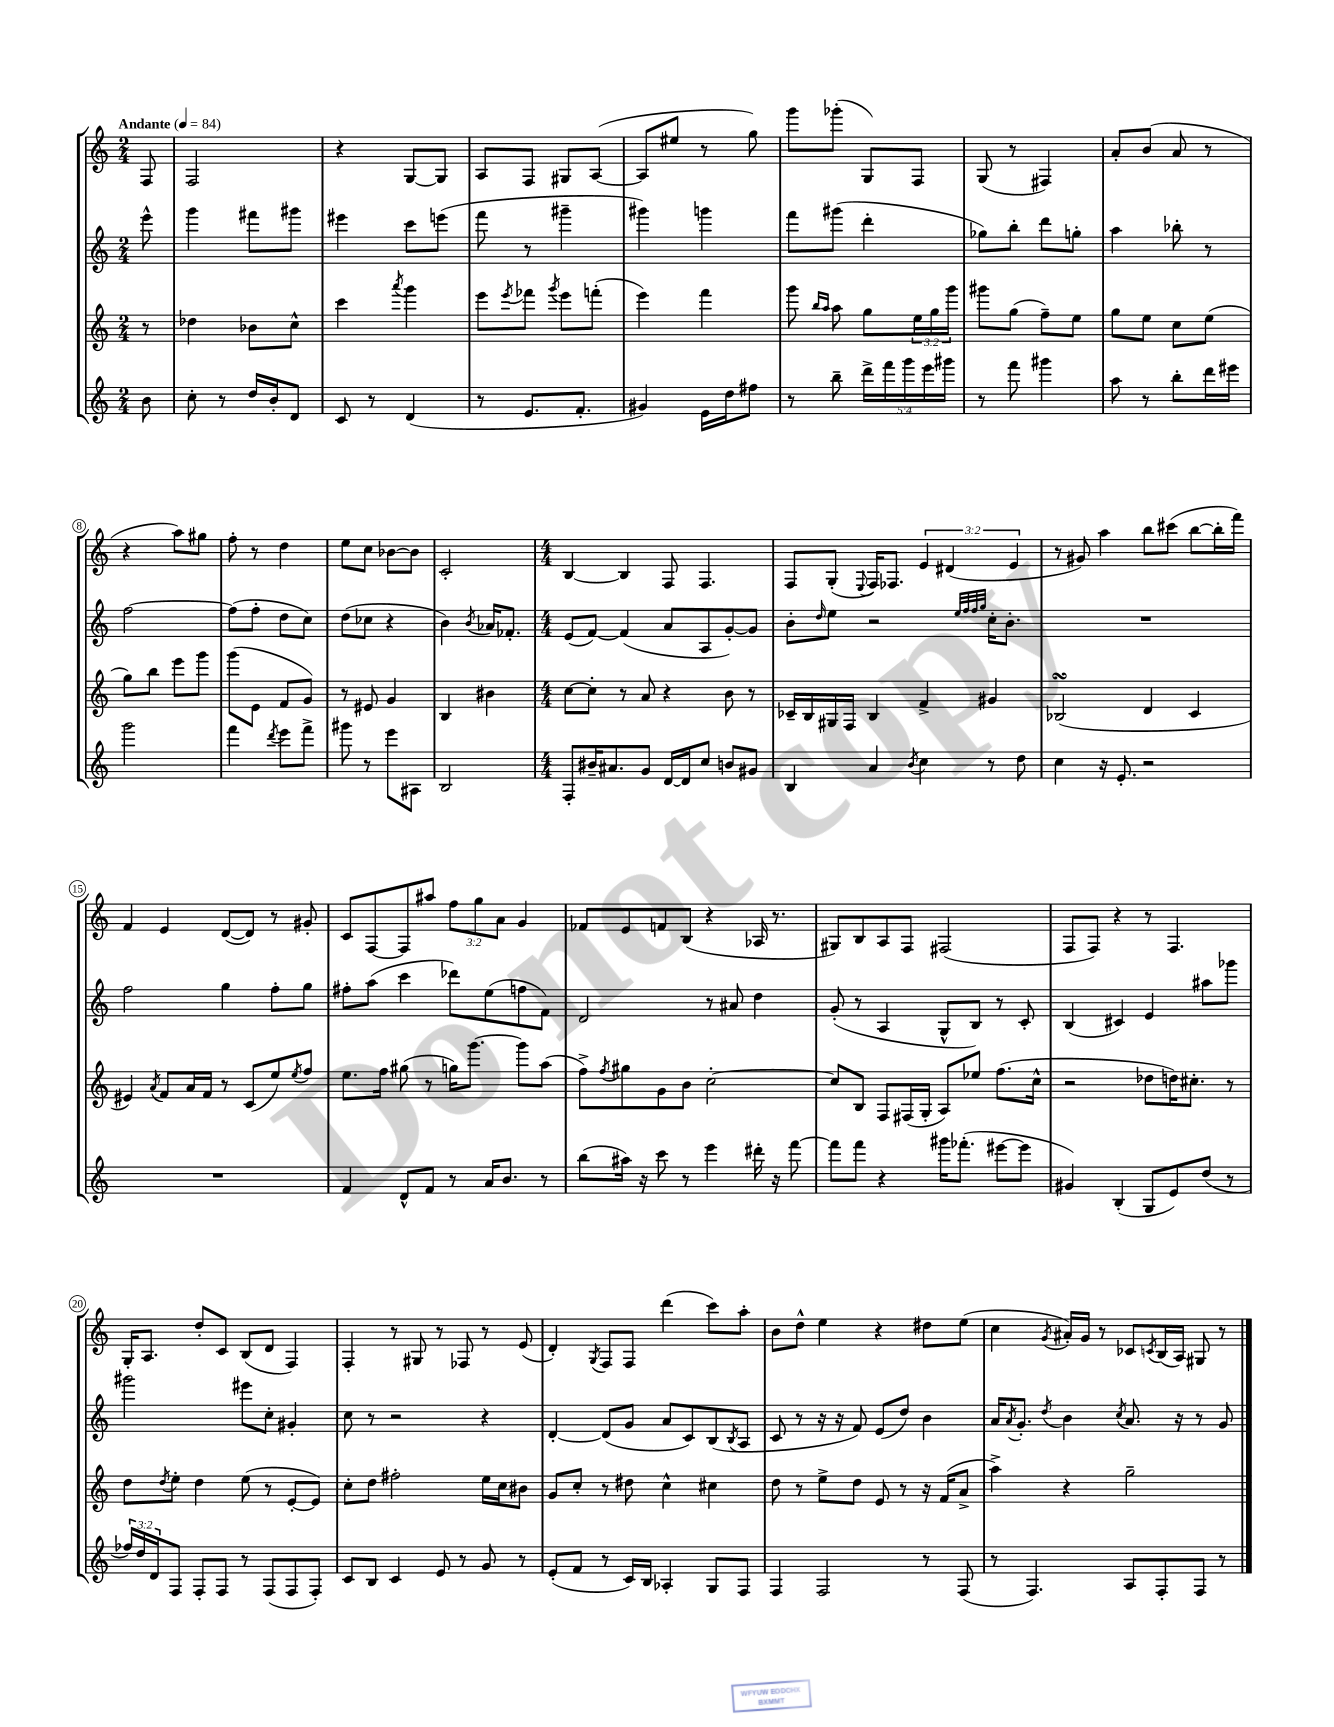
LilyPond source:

<<
\new StaffGroup <<
\new Staff = "s0" {
    \clef treble \key c \major \numericTimeSignature \time 2/4 \override Staff.TupletNumber.text = #tuplet-number::calc-fraction-text \partial 8 \tempo "Andante" 4 = 84
    f8 |
    f2 |
    r4 g8~ g8 |
    a8 f8 gis8 a8~( |
    a8 eis''8 r8 g''8) |
    g'''8 ges'''8-.( g8) f8 |
    g8( r8 fis4) |
    a'8-. b'8( a'8 r8 |
    r4 a''8) gis''8 |
    f''8-. r8 d''4 |
    e''8 c''8 bes'8~ bes'8 |
    c'2-. |
    \numericTimeSignature \time 4/4 b4~ b4 f8 f4. |
    f8 g8-.( \appoggiatura { e8 } f16) fes8. \tuplet 3/2 { e'4 dis'4( e'4 } |
    r8 gis'8) a''4 b''8 cis'''8( b''8~ b''16-. f'''16) |
    f'4 e'4 d'8~( d'8) r8 gis'8-. |
    c'8 f8~ f8 ais''8 \tuplet 3/2 { f''8 g''8 a'8 } g'4 |
    fes'8 e'8 f'8 b8( r4 aes16 r8. |
    gis8) b8 a8 f8 fis2( |
    f8 f8) r4 r8 f4. |
    g16-. a8. d''8-. c'8 b8( d'8 f4) |
    f4-. r8 gis8 r8 fes8 r8 e'8( |
    d'4-.) \acciaccatura { g8 } f8 f8 d'''4( c'''8) a''8-. |
    b'8 d''8-^ e''4 r4 dis''8 e''8( |
    c''4 \acciaccatura { g'8 } ais'16-.) g'16 r8 ces'8 \acciaccatura { c'8 } b16( a16) gis8 r8 \bar "|." |
}
\new Staff = "s1" {
    \clef treble \key c \major \numericTimeSignature \time 2/4 \partial 8
    e'''8-^ |
    g'''4 fis'''8 gis'''8 |
    eis'''4 c'''8 e'''8( |
    f'''8 r8 gis'''4-- |
    gis'''4) g'''4 |
    f'''8 gis'''8( d'''4-. |
    ges''8) b''8-. d'''8 g''8-. |
    a''4 bes''8-. r8 |
    f''2~ |
    f''8( f''8-. d''8 c''8) |
    d''8( ces''8 r4 |
    b'4) \acciaccatura { b'8 } aes'16 fes'8.-. |
    \numericTimeSignature \time 4/4 e'8( f'8~) f'4( a'8 a8 g'8~-.) g'8 |
    b'8-. \grace { d''16 } e''8 r2 \grace { e''32 f''32 f''32 g''32 } c''16-. b'8.-. |
    R1 |
    f''2 g''4 f''8-. g''8 |
    fis''8-. a''8( c'''4 des'''8) e''8( f''8 f'8) |
    d'2 r8 ais'8 d''4 |
    g'8-.( r8 a4 g8-^ b8) r8 c'8-. |
    b4( cis'4) e'4 ais''8 ges'''8 |
    gis'''2 eis'''8 c''8-. gis'4-. |
    c''8 r8 r2 r4 |
    d'4~-. d'8( g'8 a'8 c'8) b8( \acciaccatura { b8 } a8 |
    c'8 r8 r16 r16 f'8) e'8( d''8) b'4 |
    a'16 \acciaccatura { a'8 } g'8.-. \acciaccatura { d''8 } b'4 \acciaccatura { c''8 } a'8. r16 r8 g'8 \bar "|." |
}
\new Staff = "s2" {
    \clef treble \key c \major \numericTimeSignature \time 2/4 \override Staff.TupletNumber.text = #tuplet-number::calc-fraction-text \partial 8
    r8 |
    des''4 bes'8 c''8-^ |
    c'''4 \acciaccatura { a'''8 } g'''4 |
    e'''8 \acciaccatura { e'''8 } fes'''8 \acciaccatura { g'''8 } e'''8 f'''8-.( |
    e'''4) f'''4 |
    g'''8 \grace { b''16 a''16 } a''8 g''8 \tuplet 3/2 { e''16 g''16 g'''16 } |
    gis'''8 g''8( f''8--) e''8 |
    g''8 e''8 c''8 e''8( |
    g''8) b''8 e'''8 g'''8 |
    g'''8( e'8 f'8 g'8) |
    r8 eis'8 g'4 |
    b4 bis'4 |
    \numericTimeSignature \time 4/4 c''8~ c''8-. r8 a'8 r4 b'8 r8 |
    ces'16-- b16 gis16 f16 b4 f'4-> gis'4 |
    bes2\turn( d'4 c'4 |
    eis'4) \acciaccatura { a'8 } f'8 a'16 f'16 r8 c'8( e''8) \acciaccatura { e''8 } f''8 |
    e''8. f''16 gis''8( r8 g''16) g'''8.~ g'''8 a''8( |
    f''8->) \acciaccatura { f''8 } gis''8 g'8 b'8 c''2~-. |
    c''8 b8 f8 fis16( g16-. a8) ees''8 f''8.( c''16-^ |
    r2 des''8 d''16) cis''8.-. r8 |
    d''8 \acciaccatura { d''8 } e''8-. d''4 e''8( r8 e'8~-. e'8) |
    c''8-. d''8 fis''2-. e''16 c''16 bis'8 |
    g'8 c''8-. r8 dis''8 c''4-^ cis''4 |
    d''8 r8 e''8-> d''8 e'8 r8 r16 f'16( a'8-> |
    a''4->) r4 g''2-- \bar "|." |
}
\new Staff = "s3" {
    \clef treble \key c \major \numericTimeSignature \time 2/4 \override Staff.TupletNumber.text = #tuplet-number::calc-fraction-text \partial 8
    b'8 |
    c''8-. r8 d''16 b'16-. d'8 |
    c'8 r8 d'4( |
    r8 e'8. f'8.-. |
    gis'4) e'16 d''16 fis''8 |
    r8 b''8-- \tuplet 5/4 { d'''16-> f'''16 g'''16 e'''16 gis'''16 } |
    r8 f'''8 gis'''4 |
    a''8 r8 b''8-. d'''16 eis'''16 |
    g'''2 |
    f'''4 \acciaccatura { d'''8 } e'''8 f'''8-> |
    gis'''8 r8 e'''8 ais8 |
    b2 |
    \numericTimeSignature \time 4/4 f8-. bis'16-- ais'8. g'8 d'16~ d'16 c''8 b'8 gis'8 |
    b4 a'4 \acciaccatura { b'8 } c''4 r8 d''8 |
    c''4 r16 e'8.-. r2 |
    R1 |
    f'4 d'8-^ f'8 r8 a'16 b'8. r8 |
    b''8( ais''16) r16 c'''8 r8 e'''4 dis'''16-. r16 f'''8~ |
    f'''8 f'''8 r4 gis'''16 fes'''8.-.( eis'''8~ eis'''8 |
    gis'4) b4-.( g8 e'8) d''8( r8 |
    \tuplet 3/2 { fes''16) d''16 d'16 } f8 f8-. f8 r8 f8( f8 f8-.) |
    c'8 b8 c'4 e'8 r8 g'8 r8 |
    e'8-.( f'8 r8 c'16) b16 aes4-. g8 f8 |
    f4 f2 r8 f8( |
    r8 f4.) a8 f8-. f8 r8 \bar "|." |
}
>>
>>
\layout { \context { \Score \override BarNumber.stencil = #(make-stencil-circler 0.1 0.3 ly:text-interface::print) } }
